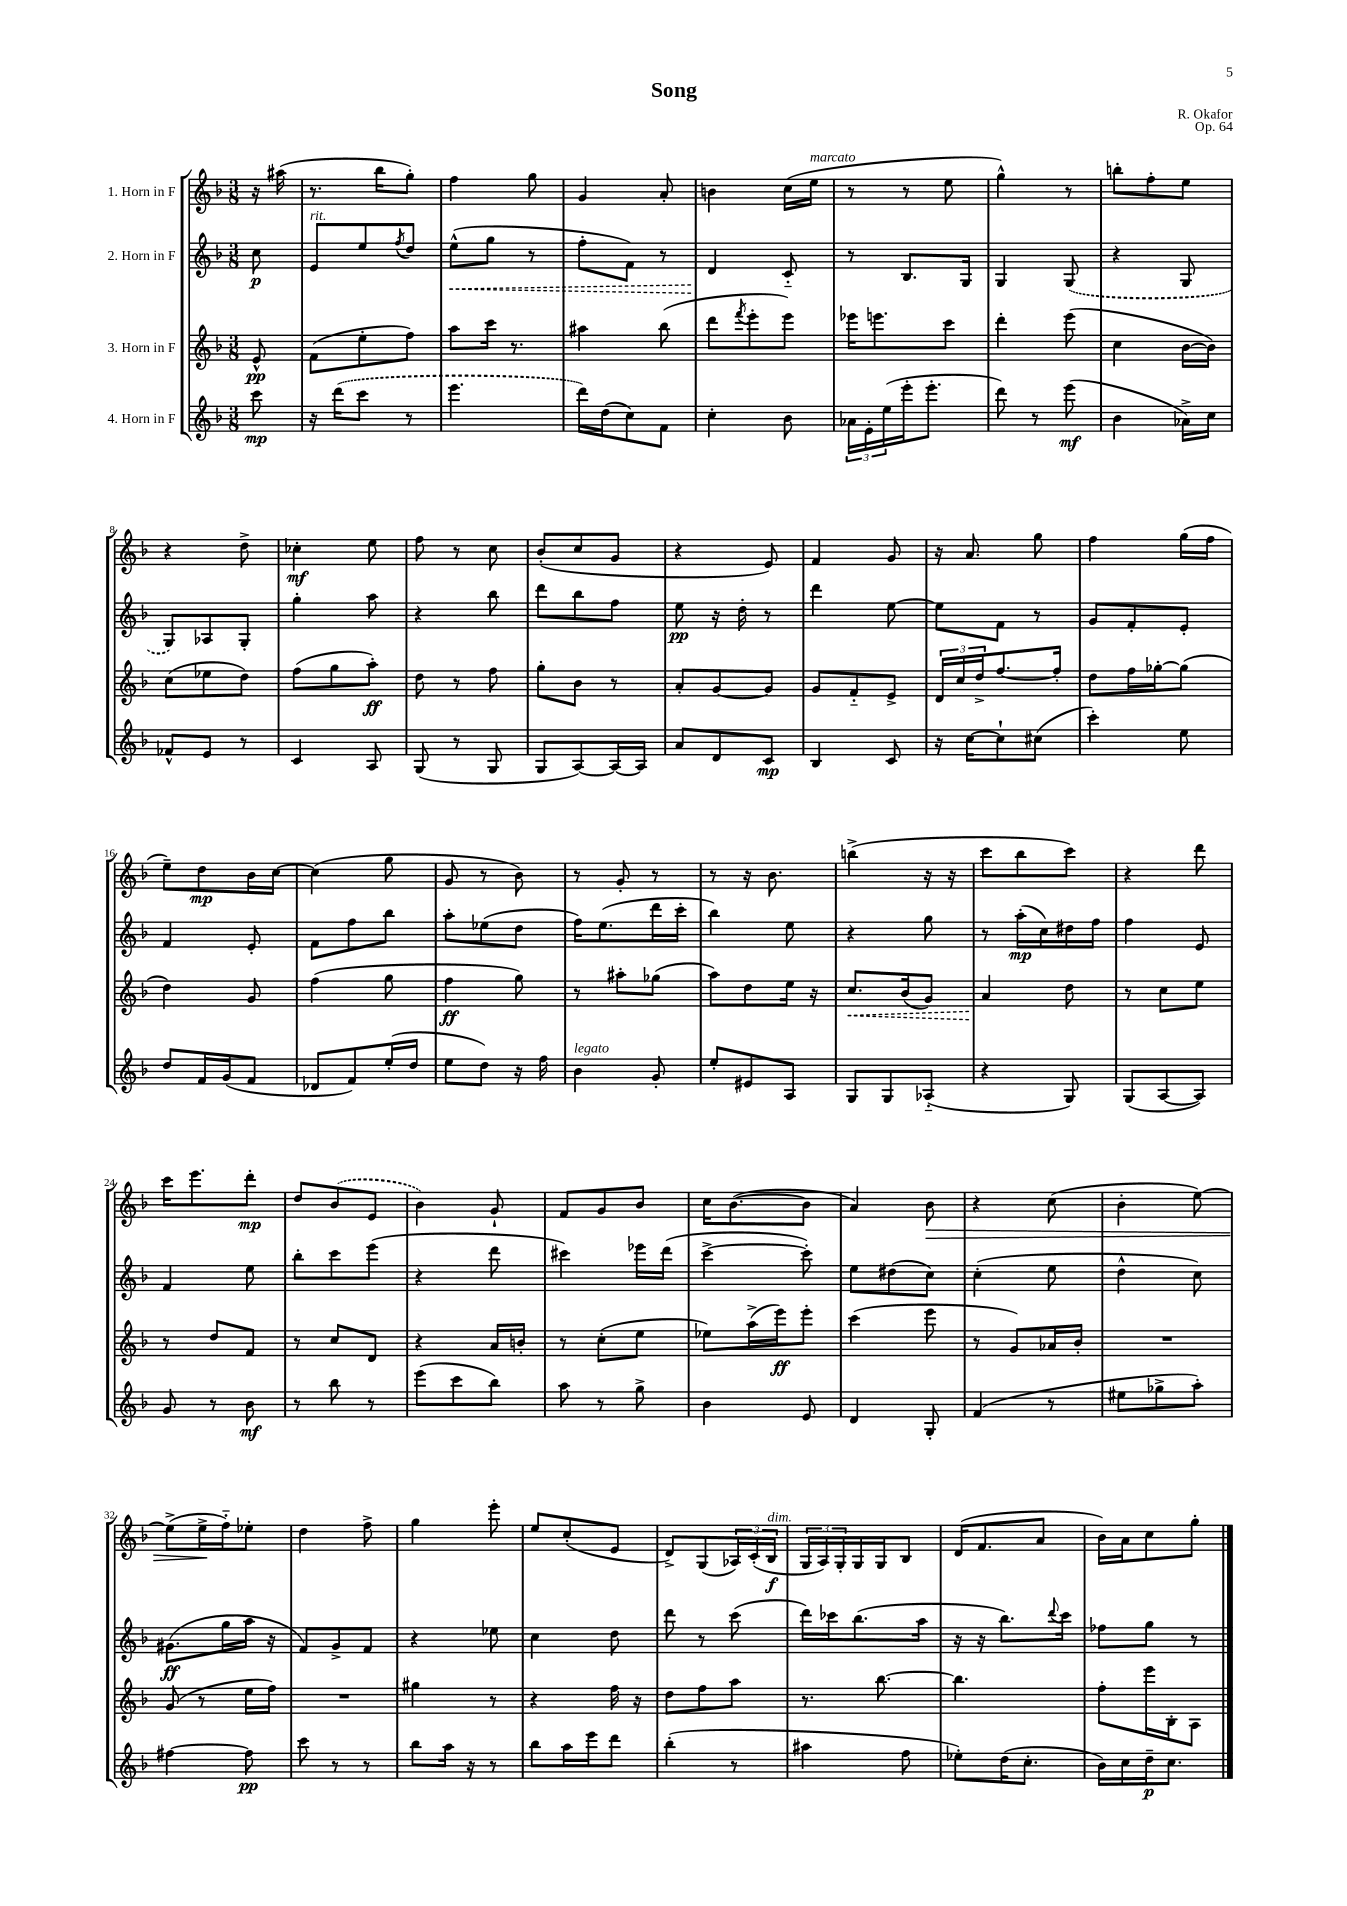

**kern	**kern	**kern	**kern
*staff4	*staff3	*staff2	*staff1
*clefG2	*clefG2	*clefG2	*clefG2
*k[b-]	*k[b-]	*k[b-]	*k[b-]
*M3/8	*M3/8	*M3/8	*M3/8
8ccc	8e^^	8cc	16r
.	.	.	(16aa#
=	=	=	=
16r	(8f	8e	8.r
(16ddd	.	.	.
8ccc	8ee'	8ee	.
.	.	.	16bb-
.	.	8qff	.
8r	8ff)	8dd	8gg')
=	=	=	=
4.eee	8aa	(8ee^^	4ff
.	16ccc	8gg	.
.	8.r	.	.
.	.	8r	8gg
=	=	=	=
16ddd)	4aa#	8ff'	4g
(16dd	.	.	.
8cc)	.	8f)	.
8f	(8bb-	8r	8a'
=	=	=	=
4cc'	8ddd	4d	4b
.	8qfff	.	.
.	8eee'	.	.
8b-	8eee)	8c'~	(16cc
.	.	.	16ee
=	=	=	=
24a-	16eee-	8r	8r
24e'	.	.	.
.	8.eee	.	.
(24ee	.	.	.
16eee'	.	8.B-	8r
8.eee'	.	.	.
.	8ccc	.	8ee
.	.	16G	.
=	=	=	=
8ddd)	4ddd'	4G	4gg^^)
8r	.	.	.
(8eee	(8eee	(8G	8r
=	=	=	=
4b-	4cc	4r	8bb'
.	.	.	8ff'
16a-^)	[16b-	8G	8ee
16cc	16b-])	.	.
=	=	=	=
8f-^^	(8cc	8G)	4r
8e	8ee-	8A-	.
8r	8dd)	8G'	8dd^
=	=	=	=
4c	(8ff	4gg'	4cc-'
.	8gg	.	.
8A	8aa')	8aa	8ee
=	=	=	=
(8G	8dd	4r	8ff
8r	8r	.	8r
8G	8ff	8bb-	8cc
=	=	=	=
8G	8gg'	8ddd	(8b-'
[8A)	8b-	8bb-	8cc
16A_	8r	8ff	8g
16A]	.	.	.
=	=	=	=
8a	8a'	8ee	4r
8d	[8g	16r	.
.	.	16dd'	.
8c	8g]	8r	8e)
=	=	=	=
4B-	8g	4ddd	4f
.	8f'~	.	.
8c	8e^	[8ee	8g
=	=	=	=
16r	24d	8ee]	16r
.	24cc	.	.
[16cc	.	.	8.a
.	24dd^	.	.
8cc`]	[8.ff	8f	.
(8cc#	.	8r	8gg
.	16ff']	.	.
=	=	=	=
4ccc')	8dd	8g	4ff
.	16ff	8f'	.
.	[16gg-'	.	.
8ee	(8gg-]	8e'	(16gg
.	.	.	16ff
=	=	=	=
8dd	4dd)	4f	8ee~)
16f	.	.	8dd
(16g	.	.	.
8f	8g	8e'	16b-
.	.	.	[16cc
=	=	=	=
8d-	(4ff	8f	(4cc]
8f)	.	8ff	.
(16ee'	8gg	8bb-	8gg
16dd	.	.	.
=	=	=	=
8ee	4ff	8aa'	8g
8dd)	.	(8ee-	8r
16r	8gg)	8dd	8b-)
16ff	.	.	.
=	=	=	=
4b-	8r	16ff)	8r
.	.	(8.ee	.
.	8aa#'	.	8g'
8g'	(8gg-	16ddd	8r
.	.	16ccc'	.
=	=	=	=
8ee'	8aa)	4bb-)	8r
8e#	8dd	.	16r
.	.	.	8.b-
8A	16ee	8ee	.
.	16r	.	.
=	=	=	=
8G	8.cc	4r	(4bb^
8G	.	.	.
.	(16b-	.	.
(8A-'~	8g)	8gg	16r
.	.	.	16r
=	=	=	=
4r	4a	8r	8ccc
.	.	(16aa'	8bb-
.	.	16cc)	.
8G)	8dd	16dd#	8ccc)
.	.	16ff	.
=	=	=	=
(8G	8r	4ff	4r
[8A	8cc	.	.
8A])	8ee	8e	8ddd
=	=	=	=
8g	8r	4f	16ccc
.	.	.	8.eee
8r	8dd	.	.
8b-	8f	8ee	8ddd'
=	=	=	=
8r	8r	8bb-'	8dd
8bb-	8cc	8ccc	(8b-
8r	8d	(8eee	8e
=	=	=	=
(8eee	4r	4r	4b-)
8ccc	.	.	.
8bb-)	16a	8ddd	8g`
.	16b'	.	.
=	=	=	=
8aa	8r	4ccc#)	8f
8r	(8cc'	.	8g
8gg^	8ee	16eee-	8b-
.	.	(16ddd	.
=	=	=	=
4b-	8ee-)	[4ccc^	16cc
.	.	.	([8.b-
.	(16aa^	.	.
.	16eee)	.	.
8e	8eee'	8ccc'])	8b-]
=	=	=	=
4d	(4ccc	8ee	4a)
.	.	(8dd#	.
8G'	8eee	8cc)	8b-
=	=	=	=
(4f	8r	(4cc'	4r
.	8g)	.	.
8r	16a-	8ee	(8cc
.	16b-'	.	.
=	=	=	=
8ee#	4.r	4dd^^	4b-'
8gg-^	.	.	.
8aa')	.	8cc)	[8ee)
=	=	=	=
[4ff#	(8g	(8.g#	(8ee^]
.	8r	.	16ee^
.	.	16gg	16ff'~)
8ff#]	16ee	16aa	8ee-'
.	16ff)	16r	.
=	=	=	=
8ccc	4.r	8f)	4dd
8r	.	8g^	.
8r	.	8f	8ff^
=	=	=	=
8bb-	4gg#	4r	4gg
16aa	.	.	.
16r	.	.	.
8r	8r	8ee-	8eee'
=	=	=	=
8bb-	4r	4cc	8ee
16aa	.	.	(8cc'
16eee	.	.	.
8ddd	16ff	8dd	8e
.	16r	.	.
=	=	=	=
(4bb-'	8dd	8ddd	8d^)
.	8ff	8r	(8G
8r	8aa	(8ccc	24A-)
.	.	.	(24c'
.	.	.	24B-
=	=	=	=
4aa#	8.r	16ddd)	24G
.	.	.	24A)
.	.	16ccc-	.
.	.	.	24G'
.	.	(8.bb-	16G
.	[8.bb-	.	16G
8ff	.	.	8B-
.	.	16aa	.
=	=	=	=
8ee-')	4.bb-]	16r	(16d
.	.	16r	8.f
(16dd	.	8.bb-)	.
8.cc'	.	.	.
.	.	.	8a
.	.	8qqddd	.
.	.	16ccc	.
=	=	=	=
16b-)	8ff'	8ff-	16b-)
16cc	.	.	16a
16dd~	16eee	8gg	8cc
8.cc	16B-'	.	.
.	8A	8r	8gg'
==	==	==	==
*-	*-	*-	*-
